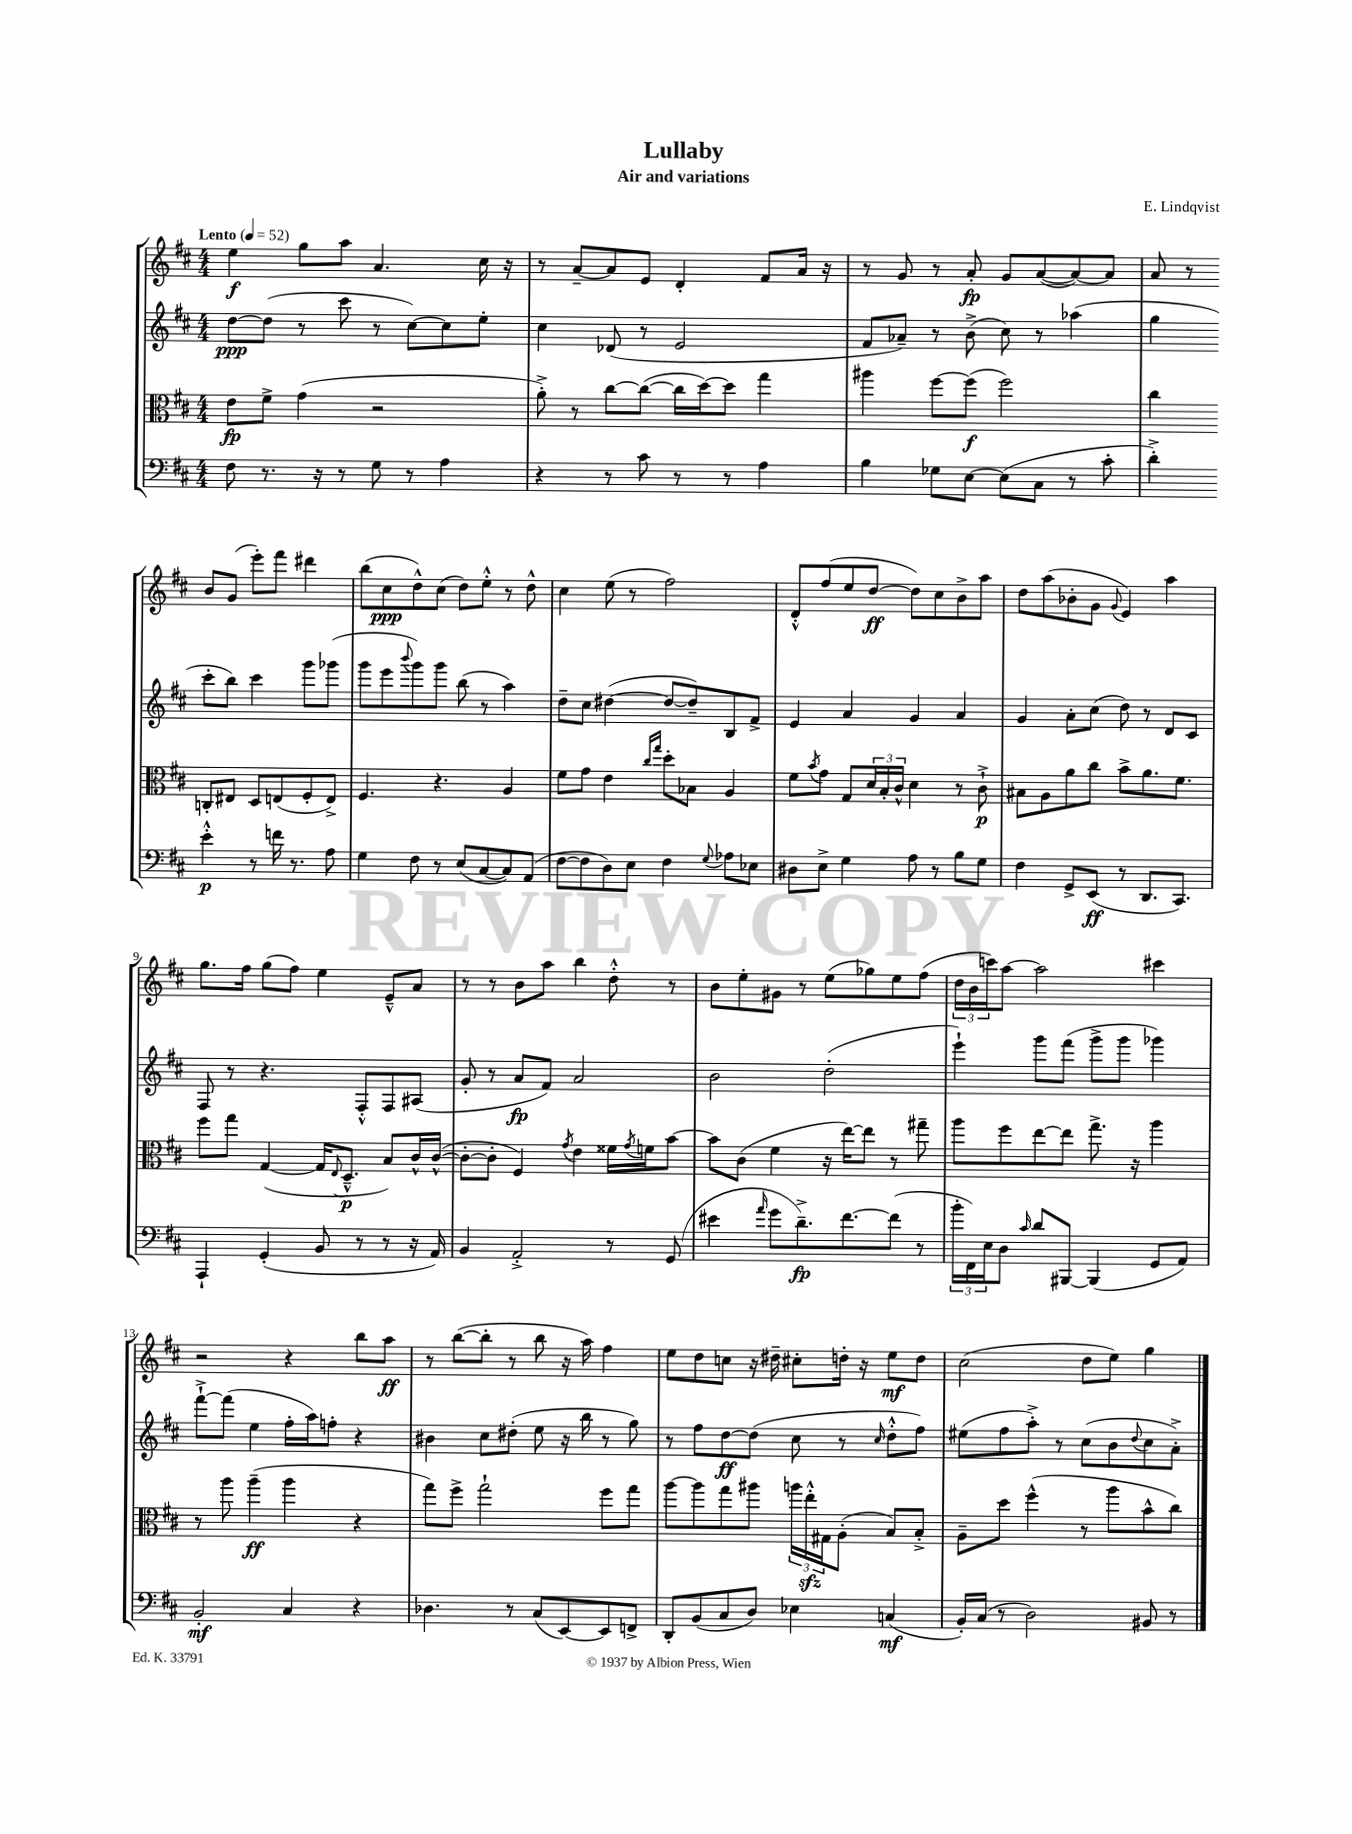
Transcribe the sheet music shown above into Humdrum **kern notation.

**kern	**kern	**kern	**kern
*staff4	*staff3	*staff2	*staff1
*clefF4	*clefC3	*clefG2	*clefG2
*k[f#c#]	*k[f#c#]	*k[f#c#]	*k[f#c#]
*M4/4	*M4/4	*M4/4	*M4/4
*MM52	*MM52	*MM52	*MM52
8F#	8e	[8dd	4ee
8.r	8f#^	(8dd]	.
.	(4g	8r	8gg
16r	.	.	.
8r	.	8ccc#	8aa
8G	2r	8r	4.a
8r	.	[8cc#)	.
4A	.	8cc#]	.
.	.	8ee'	16cc#
.	.	.	16r
=	=	=	=
4r	8a'^)	4cc#	8r
.	8r	.	[8a~
8r	[8cc#	(8d-	8a]
8c#	(8cc#_	8r	8e
8r	16cc#]	2e	4d'
.	[16dd)	.	.
8r	8dd]	.	.
4A	4gg	.	8f#
.	.	.	16a
.	.	.	16r
=	=	=	=
4B	4aa#	8f#	8r
.	.	8a-~)	8g
8G-	[8ff#	8r	8r
[8E	(8ff#]	(8b^	8a'
(8E]	2ff#)	8cc#)	8g
8C#	.	8r	([8a
8r	.	(4aa-	8a_)
8c#'	.	.	8a]
=	=	=	=
4d'^)	4cc#	4gg	8a
.	.	.	8r
4e'^^	8C'	8ccc#'	8b
.	8E#	8bb)	(8g
8r	8D	4ccc#	8eee')
16f	(8E	.	8fff#
8.r	.	.	.
.	8F#'	8ggg	4ddd#
8A	8E^)	(8ggg-	.
=	=	=	=
4G	4.F#	8ggg	(8bb
.	.	8eee	8cc#
.	.	8qqbbb	.
8F#	.	8ggg)	8dd^^)
8r	4.r	8ggg	(8cc#
(8E	.	(8bb	8dd)
[8C#	.	8r	8ee'^^
8C#])	4A	4aa)	8r
(8AA	.	.	8dd^^
=	=	=	=
[8F#	8f#	8dd~	4cc#
8F#]	8g	8cc#	.
8D)	4e	([4dd#	(8ee
8E	.	.	8r
.	16qqcc#	.	.
.	16qqgg	.	.
4F#	8dd'	8dd#_	2ff#)
.	8B-	8dd#~])	.
8qqG	.	.	.
8A-	4A	8B	.
8E-	.	8f#^	.
=	=	=	=
8D#	8f#	4e	8d'^^
.	8qb	.	.
8E^	8g	.	(8ff#
4G	8G	4a	8ee
.	24d	.	[8dd
.	24B'	.	.
.	24c#^^	.	.
8A	4d	4g	8dd])
8r	.	.	8cc#
8B	8r	4a	8b^
8G	8c#`^	.	8aa
=	=	=	=
4F#	8B#	4g	8dd
.	8A	.	(8aa
8GG^	8a	8a'	8b-'
(8EE	8cc#	(8cc#	8g
.	.	.	8qqg
8r	8b^	8dd)	4e)
8.DD	8.a	8r	.
.	.	8d	4aa
8.CC#)	8.f#	.	.
.	.	8c#	.
=	=	=	=
4AAA`	8ff#	8F#	8.gg
.	8gg	8r	.
.	.	.	16ff#
(4GG'	([4G	4.r	(8gg
.	.	.	8ff#)
8BB	16G]	.	4ee
.	8qqE	.	.
.	8.D~^^	.	.
8r	.	8F#'^^	.
8r	8B)	8F#	8e~^^
16r	16c#^^	(8A#	8a
16AA)	([16c#^^	.	.
=	=	=	=
4BB	8c#'_	8g'	8r
.	8c#']	8r	8r
2AA'^	4F#)	8a	8b
.	.	8f#)	8aa
.	8qg	.	.
.	4e	2a	4bb
8r	16f##	.	8dd'^^
.	8qg	.	.
.	16f	.	.
(8GG	[8b	.	8r
=	=	=	=
4e#	8b]	2b	8b
.	(8c#	.	8ee'
16qqa	.	.	.
8g	4f#	.	8g#
8.d~^)	.	.	8r
.	16r	(2dd'	(8ee
[8.f#	[16ee)	.	.
.	8ee]	.	8gg-)
(8f#]	8r	.	8ee
8r	8gg#~	.	(8ff#
=	=	=	=
24b'	8aa	4eee`)	24dd
24FF#)	.	.	24b
24E	.	.	24ccc)
8D	8ff#	.	[8aa
16qqc#	.	.	.
8d	[8ee	8ggg	2aa]
[8BBB#	8ee]	(8fff#	.
(4BBB#]	8.gg^	8ggg^	.
.	.	8ggg	.
.	16r	.	.
8GG	4aa	4ggg-)	4ccc#
8AA)	.	.	.
=	=	=	=
2BB'	8r	[8fff#`^	2r
.	8aa	(8fff#]	.
.	(4aa~	4ee	.
4C#	4aa	16ff#'	4r
.	.	16aa)	.
.	.	8ff'	.
4r	4r	4r	8bb
.	.	.	8aa
=	=	=	=
4.D-	8gg)	4b#	8r
.	8ff#^	.	([8bb
.	2gg`	8cc#	8bb']
8r	.	(8dd#'	8r
(8C#	.	8ee	8bb
[8EE)	.	16r	16r
.	.	16bb	16aa)
8EE]	8ff#	8r	4ff#
8FF^	8gg	8gg)	.
=	=	=	=
8DD'	[8aa	8r	8ee
(8BB	8aa]	8ff#	8dd
8C#	8gg	[8dd	8cc
8D)	8aa#	(8dd]	16r
.	.	.	16dd#~
4E-	24aa	8cc#	8cc#'
.	24ee'^^	.	.
.	24G#	.	.
.	(8A'	8r	16dd'
.	.	.	16r
.	.	16qqcc#	.
(4C	8B)	8dd'^^	8ee
.	8B'^	8ff#)	8dd
=	=	=	=
16BB')	8A~	(8ee#	(2cc#
(16C#	.	.	.
8r	8dd	8ff#	.
2D)	(4ff#^^	8aa'^)	.
.	.	8r	.
.	8r	(8cc#	8dd
.	8aa	8b	8ee)
.	.	8qqdd	.
8BB#	8b^^	8cc#	4gg
8r	8cc#)	8a'^)	.
==	==	==	==
*-	*-	*-	*-
